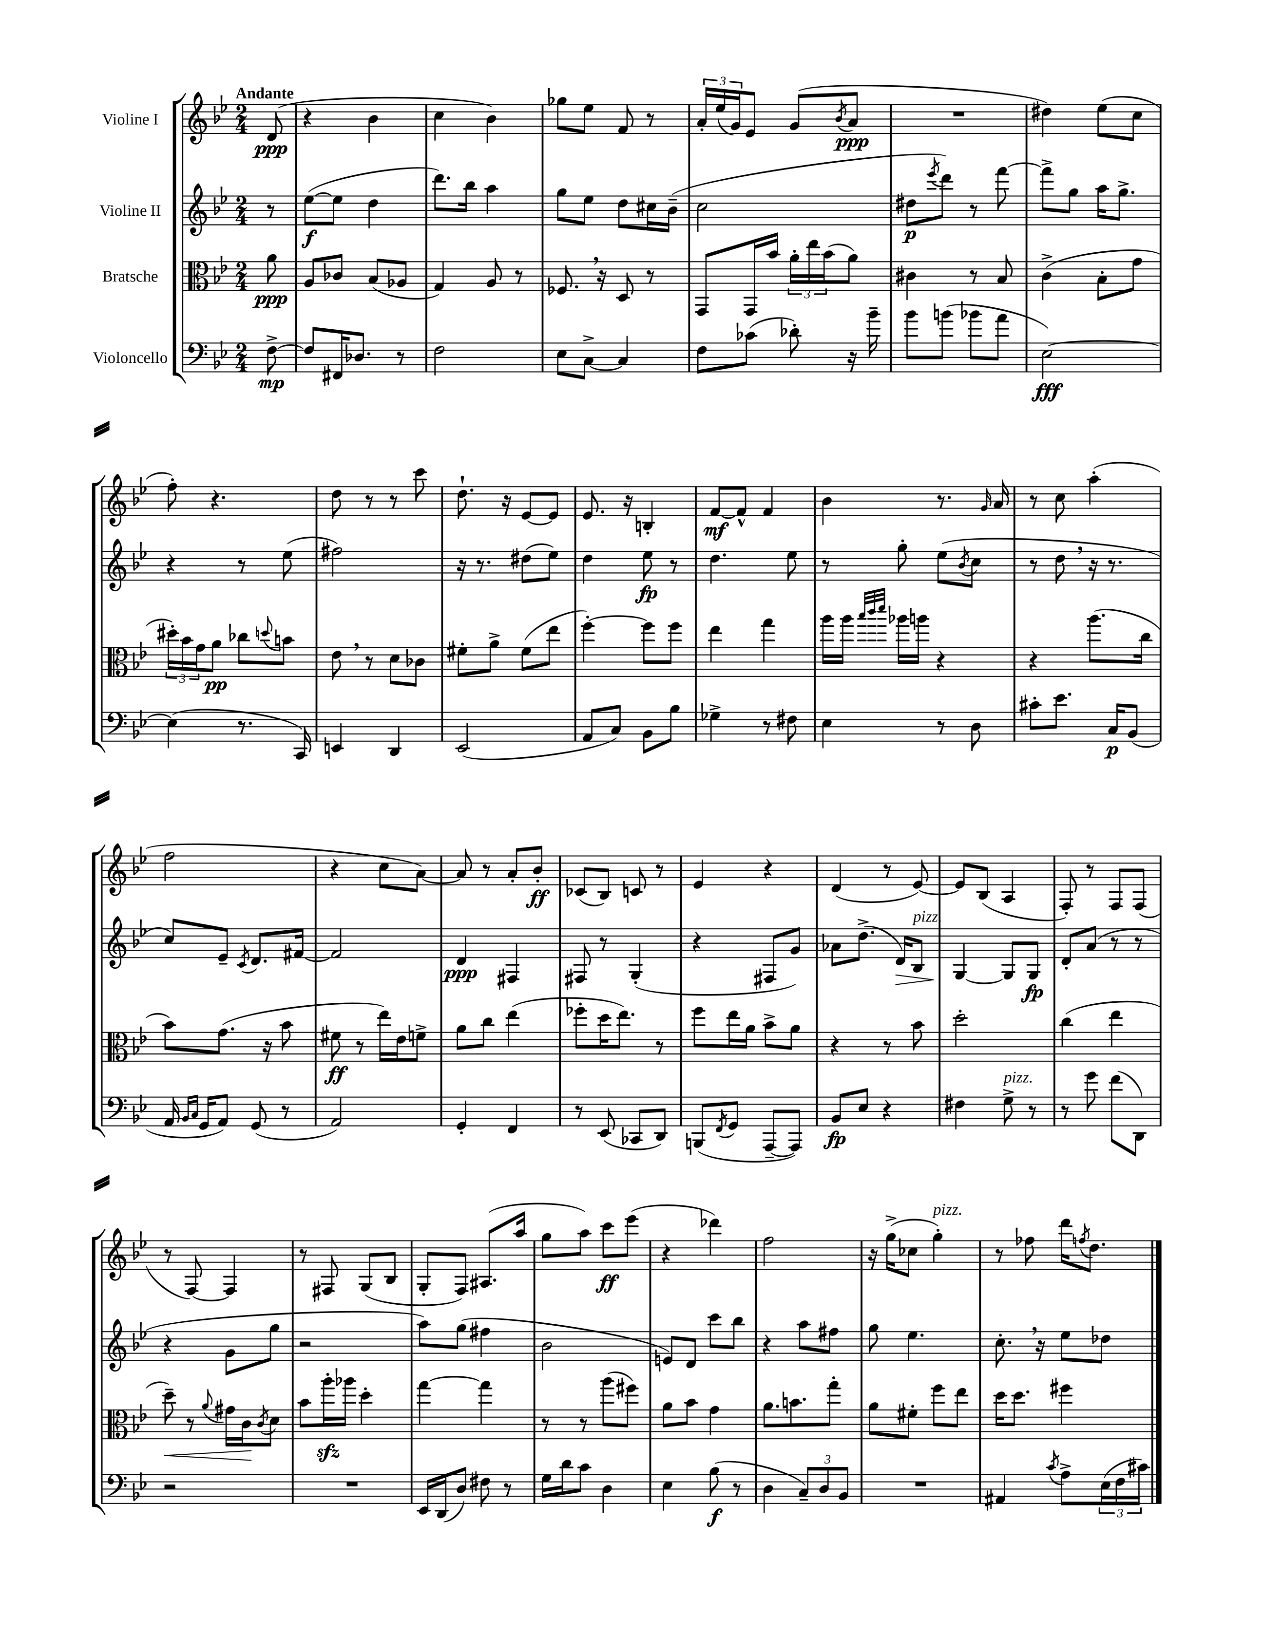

**kern	**kern	**kern	**kern
*staff4	*staff3	*staff2	*staff1
*clefF4	*clefC3	*clefG2	*clefG2
*k[b-e-]	*k[b-e-]	*k[b-e-]	*k[b-e-]
*M2/4	*M2/4	*M2/4	*M2/4
[8F^	8a	8r	(8d
=	=	=	=
8F]	8A	([8ee-	4r
16FF#	8c-	8ee-]	.
8.D-	.	.	.
.	(8B-	4dd	4b-
8r	8A-	.	.
=	=	=	=
2F	4G)	8.ddd)	4cc
.	.	16bb-	.
.	8A	4aa	4b-)
.	8r	.	.
=	=	=	=
8E-	8.F-	8gg	8gg-
[8C^	.	8ee-	8ee-
.	16r	.	.
4C]	8D	8dd	8f
.	8r	16cc#	8r
.	.	(16b-~	.
=	=	=	=
8F	8GG	2cc	24a'
.	.	.	(24ee-
.	.	.	24g)
(8c-	16GG	.	8e-
.	16b-	.	.
8d-')	24a'	.	(8g
.	24ee-	.	.
.	(24b-	.	.
.	.	.	8qb-
16r	8a)	.	8a
16b-~	.	.	.
=	=	=	=
8b-	4c#	8dd#	2r
.	.	8qeee-	.
(8b	.	8ddd)	.
8b-	8r	8r	.
8a	8B-	[8fff	.
=	=	=	=
[2E-)	(4c^	8fff^]	4dd#)
.	.	8gg	.
.	8B-'	16aa	(8ee-
.	.	8.gg^	.
.	8g	.	8cc
=	=	=	=
(4E-]	24dd#')	4r	8ff')
.	24b-	.	.
.	24g	.	.
.	8a	.	4.r
8.r	8cc-	8r	.
.	8qqdd	.	.
.	8b	(8ee-	.
16CC)	.	.	.
=	=	=	=
4EE	8e-	2ff#)	8dd
.	8r	.	8r
4DD	8d	.	8r
.	8c-	.	8ccc
=	=	=	=
(2EE-	8f#'	16r	8.dd`
.	.	8.r	.
.	8a^	.	.
.	.	.	16r
.	(8f#	(8dd#	[8e-
.	8ee-	8ee-)	8e-]
=	=	=	=
8AA	[4ff')	4dd	8.e-
8C)	.	.	.
.	.	.	16r
8BB-	8ff]	8ee-	4B'
8B-	8ff	8r	.
=	=	=	=
4G-^	4ee-	4.dd	[8f
.	.	.	8f^^]
8r	4gg	.	4f
8F#	.	8ee-	.
=	=	=	=
4E-	16aa	8r	4b-
.	16aa	.	.
.	32qqbb-	.	.
.	32qqccc	.	.
.	32qqddd	.	.
.	16aa-	8gg'	.
.	16aa	.	.
8r	4r	(8ee-	8.r
.	.	8qb-	.
8D	.	8cc	.
.	.	.	16qqg
.	.	.	16a
=	=	=	=
8c#'	4r	8r	8r
8.e-	.	8dd	8cc
.	(8.aa	16r	(4aa'
16C	.	8.r	.
(8BB-	.	.	.
.	16cc	.	.
=	=	=	=
16AA	8b-)	8cc)	2ff
16qqBB-	.	.	.
16qqC	.	.	.
16GG	.	.	.
8AA)	(8.g	8e-~	.
.	.	8qc	.
(8GG	.	8.d	.
.	16r	.	.
8r	8b-	.	.
.	.	[16f#	.
=	=	=	=
2AA)	8f#	2f#]	4r
.	8r	.	.
.	16ee-)	.	8cc
.	16e-	.	.
.	8f^	.	[8a)
=	=	=	=
4GG'	8a	4d	8a]
.	8cc	.	8r
4FF	(4ee-	4F#	8a'
.	.	.	8b-'
=	=	=	=
8r	8ff-'	8F#	(8c-
(8EE-	16dd	8r	8B-)
.	8.ee-)	.	.
8CC-	.	(4G'	8c
8DD)	8r	.	8r
=	=	=	=
(8BBB	8ff	4r	4e-
8qFF	.	.	.
8GG	16ee-	.	.
.	16a	.	.
[8AAA~	8b-^	8F#	4r
8AAA])	8a	8g)	.
=	=	=	=
8BB-	4r	8a-	(4d
8E-	.	(8.dd^	.
4r	8r	.	8r
.	.	16d)	.
.	8b-	8B-	[8e-)
=	=	=	=
4F#	2dd'	[4G	8e-]
.	.	.	(8B-
8G^	.	8G]	4A
8r	.	8G	.
=	=	=	=
8r	(4cc	8d'	8F')
8g	.	(8a	8r
(8f	4ee-	8r	8F
8DD)	.	8r	(8F
=	=	=	=
2r	8dd~)	4r	8r
.	8r	.	[8F)
.	8qqa	.	.
.	16g#	8g	4F]
.	16c	.	.
.	8qc	.	.
.	8d	8gg	.
=	=	=	=
2r	8b-	2r	8r
.	16aa'	.	8F#
.	16aa-	.	.
.	4dd'	.	(8G
.	.	.	8B-
=	=	=	=
16EE-	[4gg	8aa)	8G'
(16DD	.	.	.
8D)	.	(8gg	8F)
8F#	4gg]	4ff#	(8.A#
8r	.	.	.
.	.	.	16aa
=	=	=	=
16G	8r	2b-	8gg
16d	.	.	.
8c	8r	.	8aa)
4D	(8aa	.	8ccc
.	8ff#)	.	(8eee-
=	=	=	=
4E-	8a	8e)	4r
.	8b-	8d	.
(8B-	4g	8ccc	4ddd-)
8r	.	8bb-	.
=	=	=	=
4D	8.a	4r	2ff
.	8.b	.	.
12C~)	.	8aa	.
12D	.	.	.
.	8gg'	8ff#	.
12BB-	.	.	.
=	=	=	=
2r	8a	8gg	16r
.	.	.	(16gg^
.	8f#'	4.ee-	8cc-
.	8ff	.	4gg')
.	8ee-	.	.
=	=	=	=
4AA#	16dd	8.cc'	8r
.	8.dd	.	.
.	.	.	8ff-
.	.	16r	.
8qc	.	.	.
8A^	4ff#	8ee-	16ddd
.	.	.	8qff
.	.	.	8.dd
(24E-	.	8dd-	.
24F	.	.	.
24c#)	.	.	.
==	==	==	==
*-	*-	*-	*-
